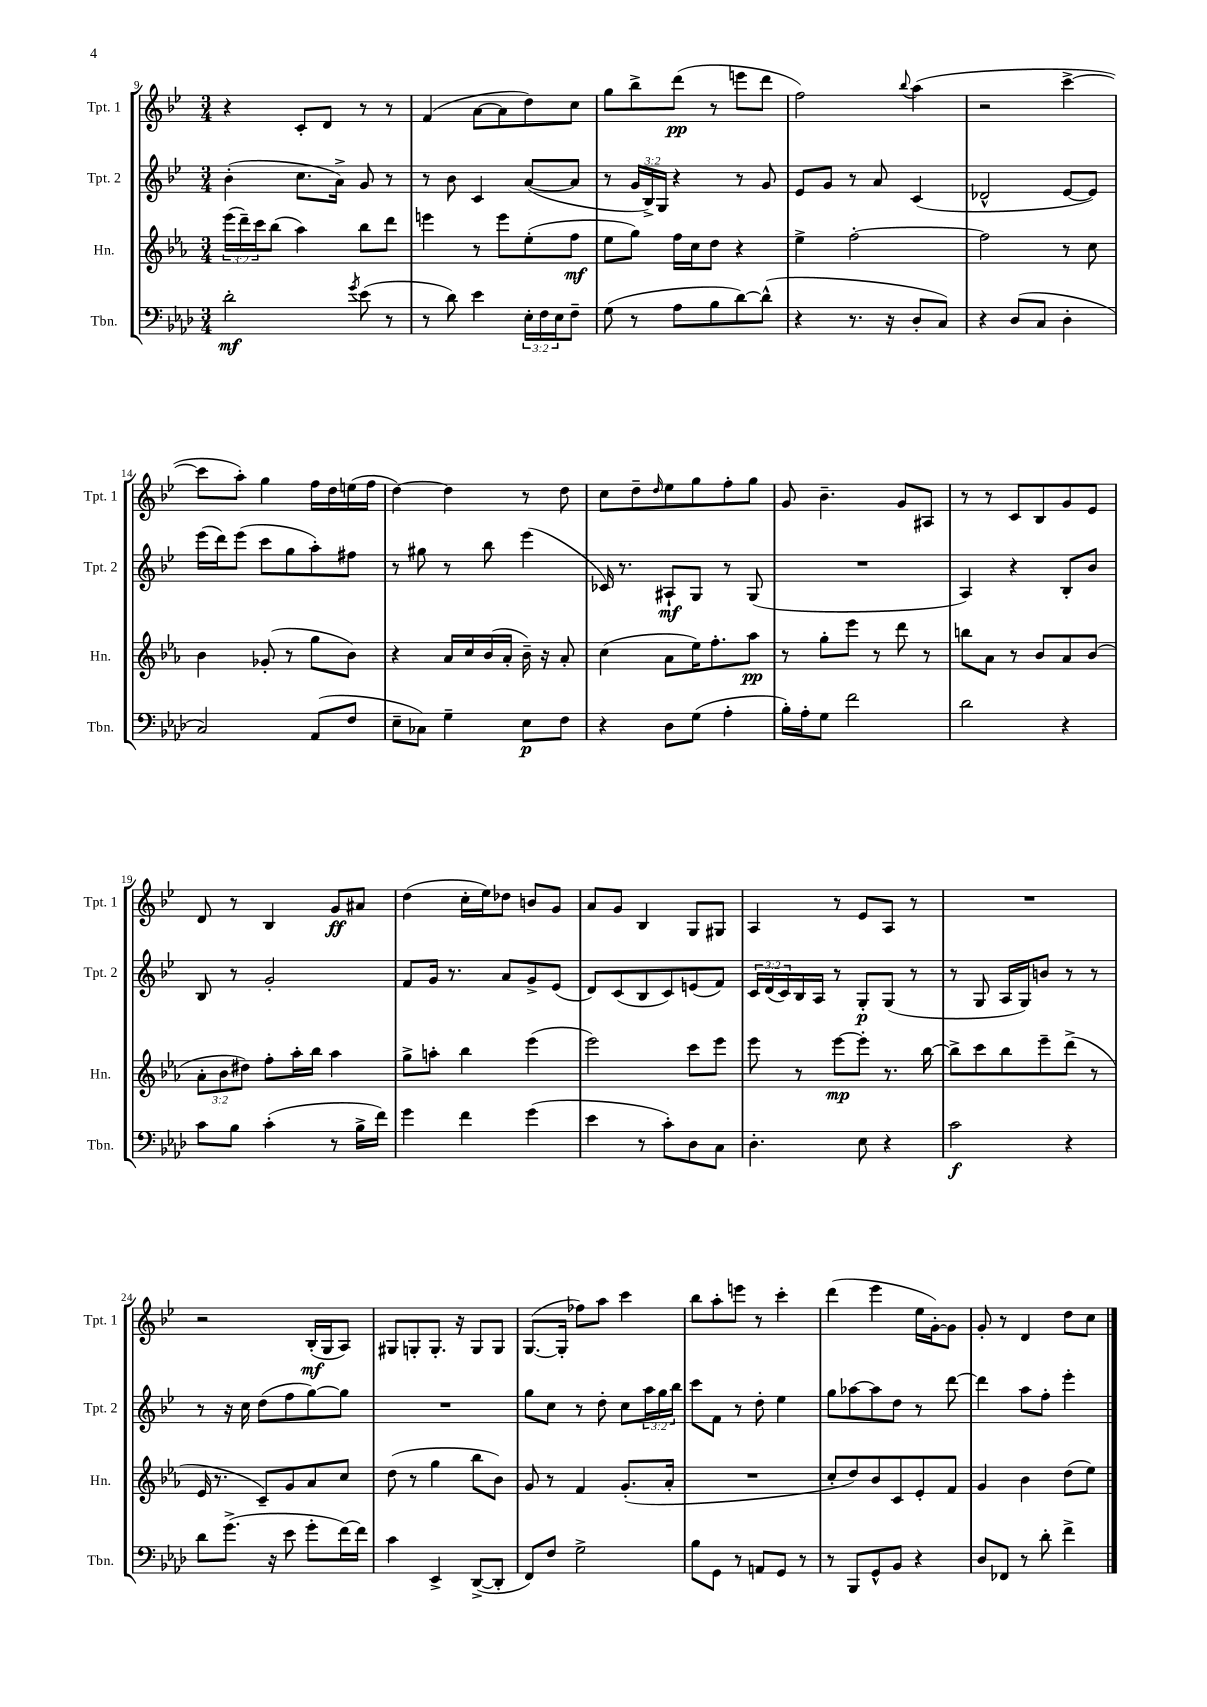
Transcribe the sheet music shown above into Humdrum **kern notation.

**kern	**kern	**kern	**kern
*staff4	*staff3	*staff2	*staff1
*clefF4	*clefG2	*clefG2	*clefG2
*k[b-e-a-d-]	*k[b-e-a-]	*k[b-e-]	*k[b-e-]
*M3/4	*M3/4	*M3/4	*M3/4
2d-'	(24eee-	(4b-'	4r
.	24ddd~)	.	.
.	24ccc	.	.
.	(8bb-	.	.
.	4aa-)	8.cc	8c'
.	.	.	8d
.	.	16a^)	.
8qg	.	.	.
(8e-	8bb-	8g	8r
8r	8ddd	8r	8r
=	=	=	=
8r	4eee	8r	(4f
8d-)	.	8b-	.
4e-	8r	4c	[8a
.	8eee	.	8a]
24E-'	(8ee-'	([8a	8dd)
24F	.	.	.
24E-	.	.	.
8F~	8ff	8a]	8cc
=	=	=	=
(8G	8ee-	8r	8gg
8r	8gg)	24g	8bb-^
.	.	24B-^)	.
.	.	24G	.
8A-	16ff	4r	(8ddd
.	16cc	.	.
8B-	8dd	.	8r
[8d-)	4r	8r	8eee
(8d-^^]	.	8g	8ddd
=	=	=	=
4r	4ee-^	8e-	2ff)
.	.	8g	.
8.r	[2ff'	8r	.
.	.	8a	.
16r	.	.	.
.	.	.	8qqbb-
8D-'	.	(4c	(4aa
8C)	.	.	.
=	=	=	=
4r	2ff]	2d-^^	2r
(8D-	.	.	.
8C	.	.	.
4D-'	8r	[8e-	[4ccc^
.	8cc	8e-])	.
=	=	=	=
2C)	4b-	(16eee-	8ccc]
.	.	16ddd)	.
.	.	(8eee-	8aa')
.	(8g-'	8ccc	4gg
.	8r	8gg	.
(8AA-	8gg	8aa')	16ff
.	.	.	16dd
8F	8b-)	8ff#	(16ee
.	.	.	16ff
=	=	=	=
8E-~	4r	8r	[4dd)
8C-)	.	8gg#	.
4G~	16a-	8r	4dd]
.	16cc	.	.
.	(16b-	8bb-	.
.	16a-'	.	.
8E-	16b-~)	(4eee-	8r
.	16r	.	.
8F	8a-'	.	8dd
=	=	=	=
4r	(4cc	16c-)	8cc
.	.	8.r	.
.	.	.	8dd~
.	.	.	16qqdd
8D-	8a-	8A#`	8ee-
(8G	16ee-)	8G	8gg
.	8.ff'	.	.
4A-'	.	8r	8ff'
.	8aa-	(8G	8gg
=	=	=	=
16B-')	8r	2.r	8g
16A-'	.	.	.
8G	8gg'	.	4.b-~
2f	8eee-	.	.
.	8r	.	.
.	8ddd	.	8g
.	8r	.	8A#
=	=	=	=
2d-	8bb	4A)	8r
.	8a-	.	8r
.	8r	4r	8c
.	8b-	.	8B-
4r	8a-	8B-'	8g
.	(8b-	8b-	8e-
=	=	=	=
8c	12a-'	8B-	8d
.	12b-	.	.
8B-	.	8r	8r
.	12dd#)	.	.
(4c'	8ff'	2g'	4B-
.	16aa-'	.	.
.	16bb-	.	.
8r	4aa-	.	8g
16B-^	.	.	8a#
16f)	.	.	.
=	=	=	=
4g	8gg^	8f	(4dd
.	8aa'	16g	.
.	.	8.r	.
4f	4bb-	.	16cc'
.	.	.	16ee-)
.	.	8a	8dd-
(4g	(4eee-	8g^	8b
.	.	(8e-	8g
=	=	=	=
4e-	2eee-)	8d)	8a
.	.	(8c	8g
8r	.	8B-	4B-
8c')	.	8c)	.
8D-	8ccc	(8e	8G
8C	8eee-	8f)	8G#
=	=	=	=
4.D-'	8eee-	24c	4A
.	.	(24d	.
.	.	24c)	.
.	8r	16B-	.
.	.	16A	.
.	[8eee-	8r	8r
8E-	8eee-']	8G'	8e-
4r	8.r	(8G	8A
.	.	8r	8r
.	[16bb-	.	.
=	=	=	=
2c	8bb-^]	8r	2.r
.	8ccc	8G	.
.	8bb-	16A	.
.	.	16G)	.
.	8eee-~	8b	.
4r	(8ddd^	8r	.
.	8r	8r	.
=	=	=	=
8d-	16e-	8r	2r
.	8.r	.	.
(8.g^	.	16r	.
.	.	16cc	.
.	8c~)	(8dd	.
16r	.	.	.
8e-	8g	8ff	.
8g'	8a-	[8gg)	(16B-'
.	.	.	16G
[16f)	8cc	8gg]	8A)
16f]	.	.	.
=	=	=	=
4c	(8dd	2.r	8G#
.	8r	.	8G'
4EE-^	4gg	.	8.G'
.	.	.	16r
([8DD-^	8bb-	.	8G
8DD-']	8b-)	.	8G
=	=	=	=
8FF)	8g	8gg	([8.G
8F	8r	8cc	.
.	.	.	16G']
2G^	4f	8r	8ff-)
.	.	8dd'	8aa
.	(8.g'	8cc	4ccc
.	.	24aa	.
.	.	24gg	.
.	16a-'	.	.
.	.	24bb-	.
=	=	=	=
8B-	2.r	8ccc	8bb-
8GG	.	8f	8aa'
8r	.	8r	8eee
8AA	.	8dd'	8r
8GG	.	4ee-	4ccc'
8r	.	.	.
=	=	=	=
8r	8cc'	8gg	(4ddd
8BBB-	8dd)	[8aa-	.
8GG^^	8b-	8aa-]	4eee-
8BB-	8c	8dd	.
4r	8e-'	8r	16ee-
.	.	.	[16g')
.	8f	[8ddd	8g]
=	=	=	=
8D-	4g	4ddd]	8g'
8FF-	.	.	8r
8r	4b-	8aa	4d
8d-'	.	8ff'	.
4f^	(8dd	4eee-'	8dd
.	8ee-)	.	8cc
==	==	==	==
*-	*-	*-	*-
